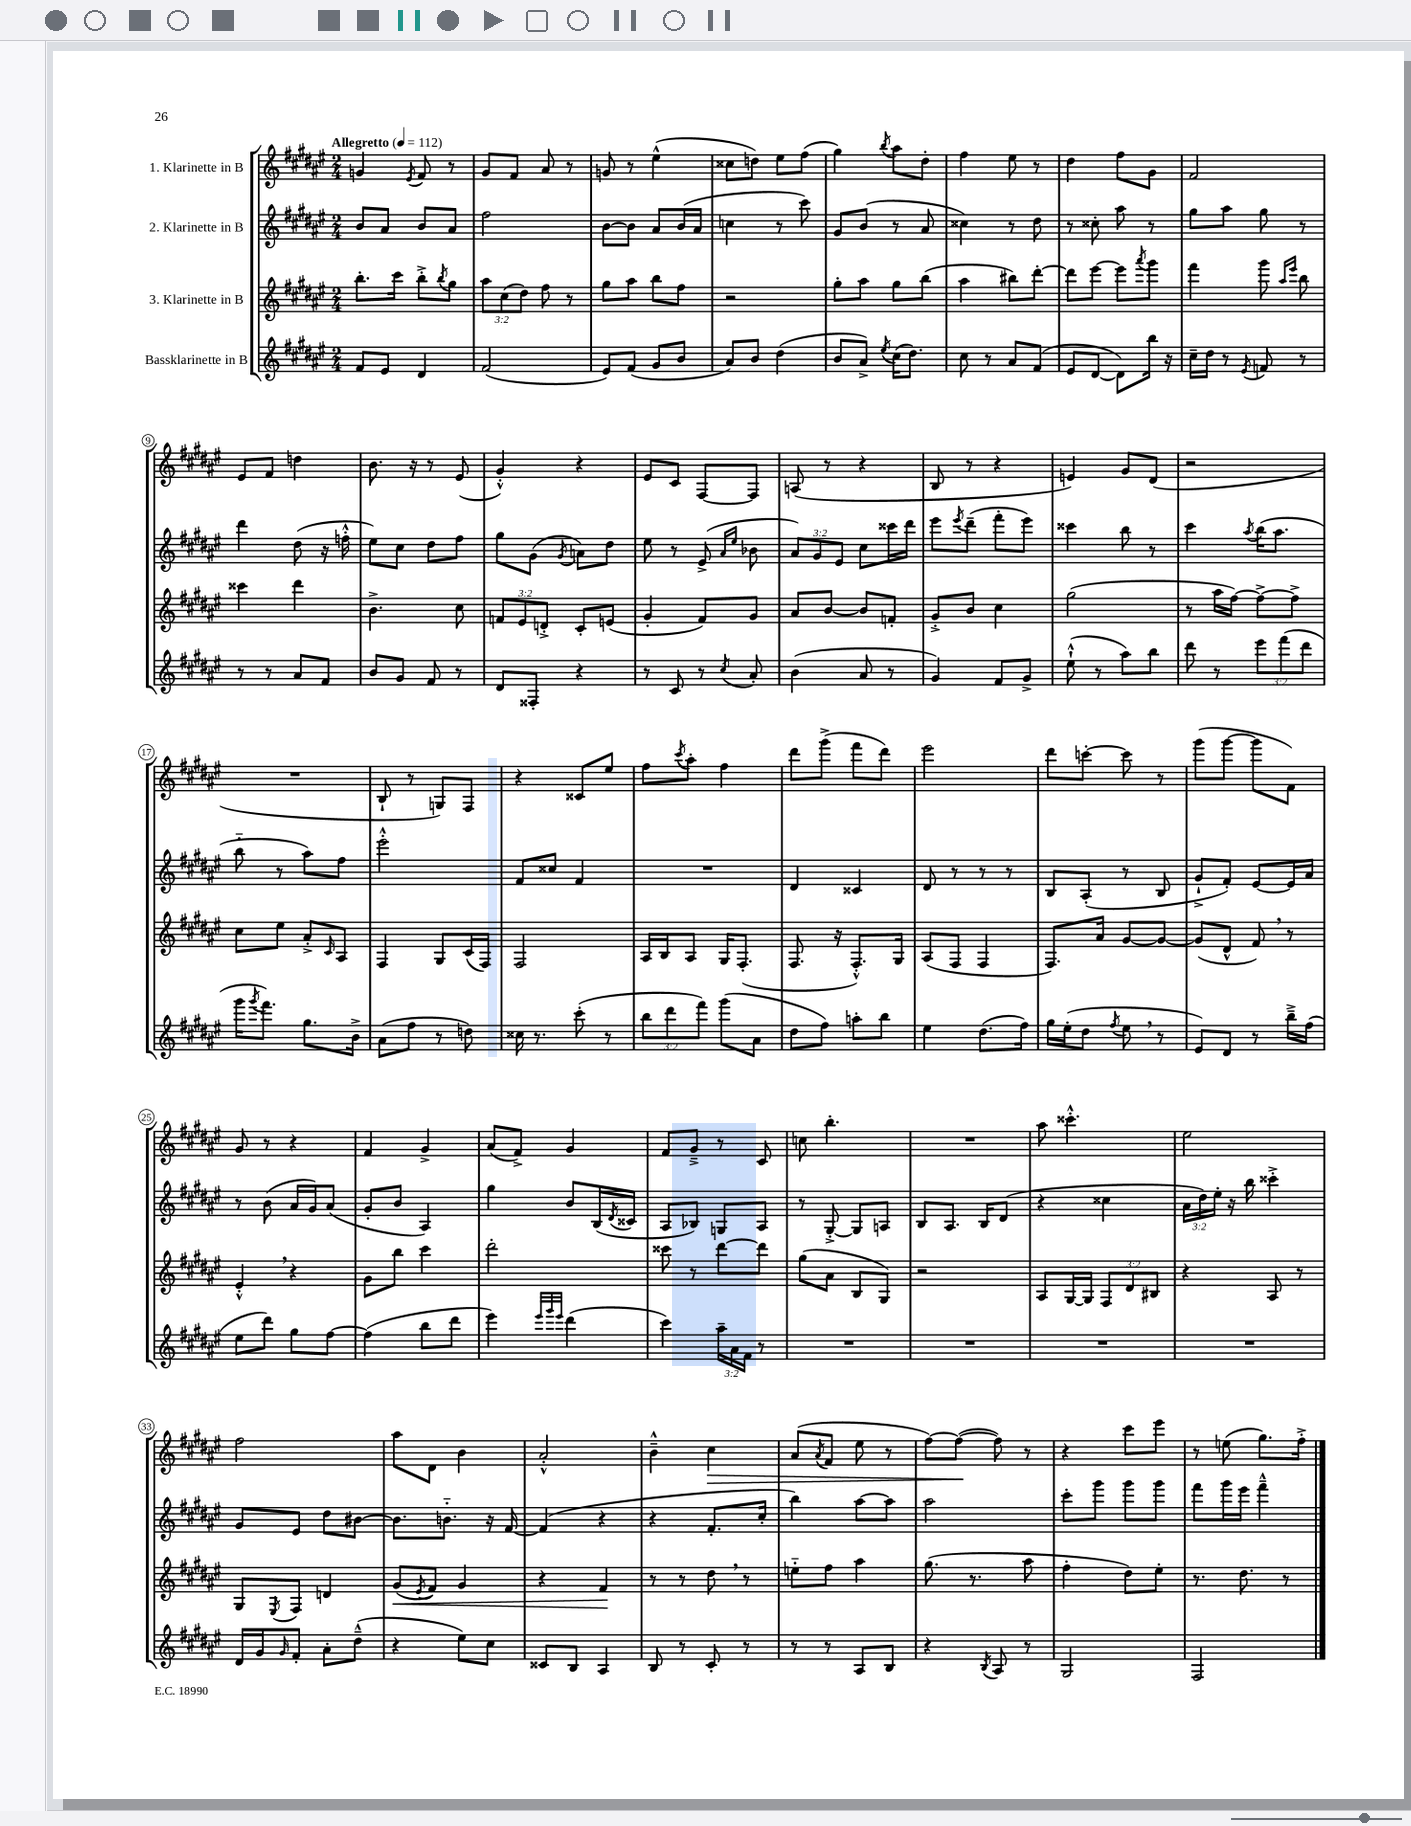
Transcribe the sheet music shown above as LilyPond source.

<<
\new StaffGroup <<
\new Staff = "s0" \with { instrumentName = "1. Klarinette in B" } {
    \clef treble \key fis \major \numericTimeSignature \time 2/4 \tempo "Allegretto" 4 = 112
    g'4 \acciaccatura { eis'8 } fis'8 r8 |
    gis'8 fis'8 ais'8 r8 |
    g'8 r8 eis''4-^( |
    cisis''8 d''8) eis''8 fis''8( |
    gis''4) \acciaccatura { b''8 } ais''8 dis''8-. |
    fis''4 eis''8 r8 |
    dis''4 fis''8 gis'8 |
    fis'2 |
    eis'8 fis'8 d''4 |
    b'8. r16 r8 eis'8( |
    gis'4-.-^) r4 |
    eis'8 cis'8 fis8~ fis8 |
    a8( r8 r4 |
    b8 r8 r4 |
    e'4) gis'8 dis'8( |
    r2 |
    R2 |
    b8-! r8 g8) fis8 |
    r4 cisis'8 eis''8 |
    fis''8 \acciaccatura { cis'''8 } ais''8-. fis''4 |
    dis'''8 gis'''8->( fis'''8 dis'''8) |
    eis'''2 |
    dis'''8 c'''8~-. c'''8 r8 |
    gis'''8( gis'''8~ gis'''8 fis'8) |
    gis'8 r8 r4 |
    fis'4 gis'4-> |
    ais'8( fis'8->) gis'4 |
    fis'8 gis'8---> r8 cis'8 |
    c''8 b''4.-. |
    R2 |
    ais''8 cisis'''4.-.-^ |
    eis''2 |
    fis''2 |
    ais''8 dis'8 b'4 |
    ais'2-.-^ |
    b'4---^ cis''4\> |
    ais'8( \acciaccatura { ais'8 } fis'8 eis''8 r8 |
    fis''8~) fis''8~\!( fis''8) r8 |
    r4 cis'''8 eis'''8 |
    r8 e''8( gis''8.) fis''16-.-> \bar "|." |
}
\new Staff = "s1" \with { instrumentName = "2. Klarinette in B" } {
    \clef treble \key fis \major \numericTimeSignature \time 2/4 \override Staff.TupletNumber.text = #tuplet-number::calc-fraction-text
    b'8 ais'8 b'8 ais'8 |
    fis''2 |
    b'8~ b'8 ais'8 b'16( ais'16 |
    c''4 r8 cis'''8) |
    gis'8 b'8( r8 ais'8 |
    cisis''4) r8 dis''8 |
    r8 cisis''8-. ais''8 r8 |
    gis''8 ais''8 gis''8 r8 |
    dis'''4 dis''8( r16 f''16-.-^ |
    eis''8) cis''8 dis''8 fis''8 |
    gis''8 gis'8( \acciaccatura { gis'8 } a'8) dis''8 |
    eis''8 r8 eis'8->( \grace { ais'16 eis''16 } bes'8 |
    \tuplet 3/2 { ais'8) gis'8 eis'8 } cis''8 cisis'''16 dis'''16 |
    eis'''8 \acciaccatura { eis'''8 } dis'''8--( fis'''8-. eis'''8) |
    cisis'''4 b''8 r8 |
    cis'''4 \acciaccatura { ais''8 } b''16( ais''8. |
    b''8-_ r8 ais''8) fis''8 |
    eis'''2-.-^ |
    fis'8 cisis''8 fis'4 |
    R2 |
    dis'4 cisis'4 |
    dis'8 r8 r8 r8 |
    b8 ais8-.( r8 b8 |
    gis'8-!-> fis'8-.) eis'8~ eis'16 ais'16 |
    r8 b'8( ais'16 gis'16) ais'8( |
    gis'8-. b'8 ais4) |
    gis''4 b'8 b16( \acciaccatura { dis'8 } cisis'16 |
    ais8 bes8) g8 ais8 |
    r8 gis8~-.-> gis8 a8 |
    b8 ais8. b16 dis'8( |
    r4 cisis''4 |
    \tuplet 3/2 { ais'16 dis''16) eis''16-. } r16 b''16 cisis'''4-.-> |
    gis'8 eis'8 dis''8 bis'8~ |
    bis'8. b'8.-_ r16 fis'16~ |
    fis'4( r4 |
    r4 fis'8.-. cis''16-. |
    b''4) ais''8~ ais''8 |
    ais''2 |
    cis'''8-. gis'''8 gis'''8 gis'''8 |
    fis'''8 gis'''16 eis'''16 fis'''4---^ \bar "|." |
}
\new Staff = "s2" \with { instrumentName = "3. Klarinette in B" } {
    \clef treble \key fis \major \numericTimeSignature \time 2/4 \override Staff.TupletNumber.text = #tuplet-number::calc-fraction-text
    b''8.-. cis'''16 b''8-.-> \acciaccatura { b''8 } gis''8 |
    \tuplet 3/2 { ais''8 cis''8( dis''8) } fis''8 r8 |
    gis''8 ais''8 b''8 fis''8 |
    r2 |
    gis''8-. ais''8 gis''8 b''8( |
    ais''4 bis''8) dis'''8~-. |
    dis'''8 eis'''8~ eis'''8 \acciaccatura { ais'''8 } gis'''8 |
    fis'''4 gis'''8 \grace { ais''16 eis'''16 } b''8 |
    cisis'''4 dis'''4 |
    b'4.-> cis''8 |
    \tuplet 3/2 { f'8 eis'8 d'8-.-> } cis'8-. e'8( |
    gis'4-. fis'8) gis'8 |
    ais'8 b'8~ b'8 f'8-. |
    gis'8-.-> b'8 cis''4 |
    gis''2( |
    r8 ais''16 fis''16~) fis''8~-> fis''8-> |
    cis''8 eis''8 ais'8-.-> \grace { cis'16 } ais8 |
    fis4 gis8 cis'16( fis16) |
    fis2 |
    ais16 b16 ais8 gis16 fis8.-.( |
    fis8. r16 fis8.-.-^) gis16 |
    ais8( fis8 fis4 |
    fis8.) ais'16 gis'8~ gis'8~ |
    gis'8( dis'8-^ fis'8) \breathe r8 |
    eis'4-.-^ \breathe r4 |
    gis'8 b''8 cis'''4 |
    dis'''2-. |
    cisis'''8 r8 dis'''8~ dis'''8 |
    gis''8( ais'8 b8 gis8) |
    r2 |
    ais8 gis16~ gis16 \tuplet 3/2 { fis8 dis'8 bis8 } |
    r4 ais8 r8 |
    gis8 \acciaccatura { eis8 } fis8 d'4 |
    gis'8\<( \acciaccatura { eis'8 } fis'8) gis'4 |
    r4 fis'4\! |
    r8 r8 dis''8 \breathe r8 |
    e''8-_ fis''8 ais''4 |
    gis''8.( r8. ais''8 |
    fis''4-. dis''8) eis''8-. |
    r8. dis''8. r8 \bar "|." |
}
\new Staff = "s3" \with { instrumentName = "Bassklarinette in B" } {
    \clef treble \key fis \major \numericTimeSignature \time 2/4 \override Staff.TupletNumber.text = #tuplet-number::calc-fraction-text
    fis'8 eis'8 dis'4 |
    fis'2( |
    eis'8) fis'8( gis'8 b'8 |
    ais'8) b'8 dis''4( |
    b'8 ais'8->) \acciaccatura { eis''8 } cis''16( dis''8.) |
    cis''8 r8 ais'8 fis'8( |
    eis'8 dis'8~ dis'8) b''16 r16 |
    cis''16-- dis''16 r8 \acciaccatura { eis'8 } f'8 r8 |
    r8 r8 ais'8 fis'8 |
    b'8 gis'8 fis'8 r8 |
    dis'8 fisis8-. r4 |
    r8 cis'8 r8 \acciaccatura { cis''8 } ais'8-. |
    b'4( ais'8 r8 |
    gis'4) fis'8 gis'8-> |
    eis''8-!-^( r8 ais''8) b''8 |
    dis'''8 r8 \tuplet 3/2 { eis'''8 fis'''8( dis'''8 } |
    gis'''16 \acciaccatura { gis'''8 } fis'''8.) gis''8. b'16-> |
    ais'8( fis''8 r8 d''8) |
    cisis''16 r8. cis'''8-.( r8 |
    \tuplet 3/2 { b''8 dis'''8 fis'''8) } gis'''8( ais'8 |
    dis''8 fis''8) a''8-. b''8 |
    eis''4 dis''8.( fis''16) |
    gis''16 eis''16-.( dis''8 \acciaccatura { fis''8 } eis''8 \breathe r8 |
    eis'8) dis'8 r8 b''16---> fis''16( |
    eis''8 dis'''8) gis''8 fis''8~ |
    fis''4( b''8 dis'''8 |
    eis'''4) \grace { eis'''32 gis'''32 eis'''32 } dis'''4( |
    cis'''4) \tuplet 3/2 { ais''16-- ais'16 fis'16 } r8 |
    R2 |
    R2 |
    R2 |
    R2 |
    dis'16 gis'16 \grace { gis'16 } fis'8-. ais'8-. dis''8---^( |
    r4 eis''8) cis''8 |
    cisis'8 b8 ais4 |
    b8 r8 cis'8-. r8 |
    r8 r8 ais8 b8 |
    r4 \acciaccatura { b8 } ais8 r8 |
    gis2 |
    fis2 \bar "|." |
}
>>
>>
\layout { \context { \Score \override BarNumber.stencil = #(make-stencil-circler 0.1 0.3 ly:text-interface::print) } }
